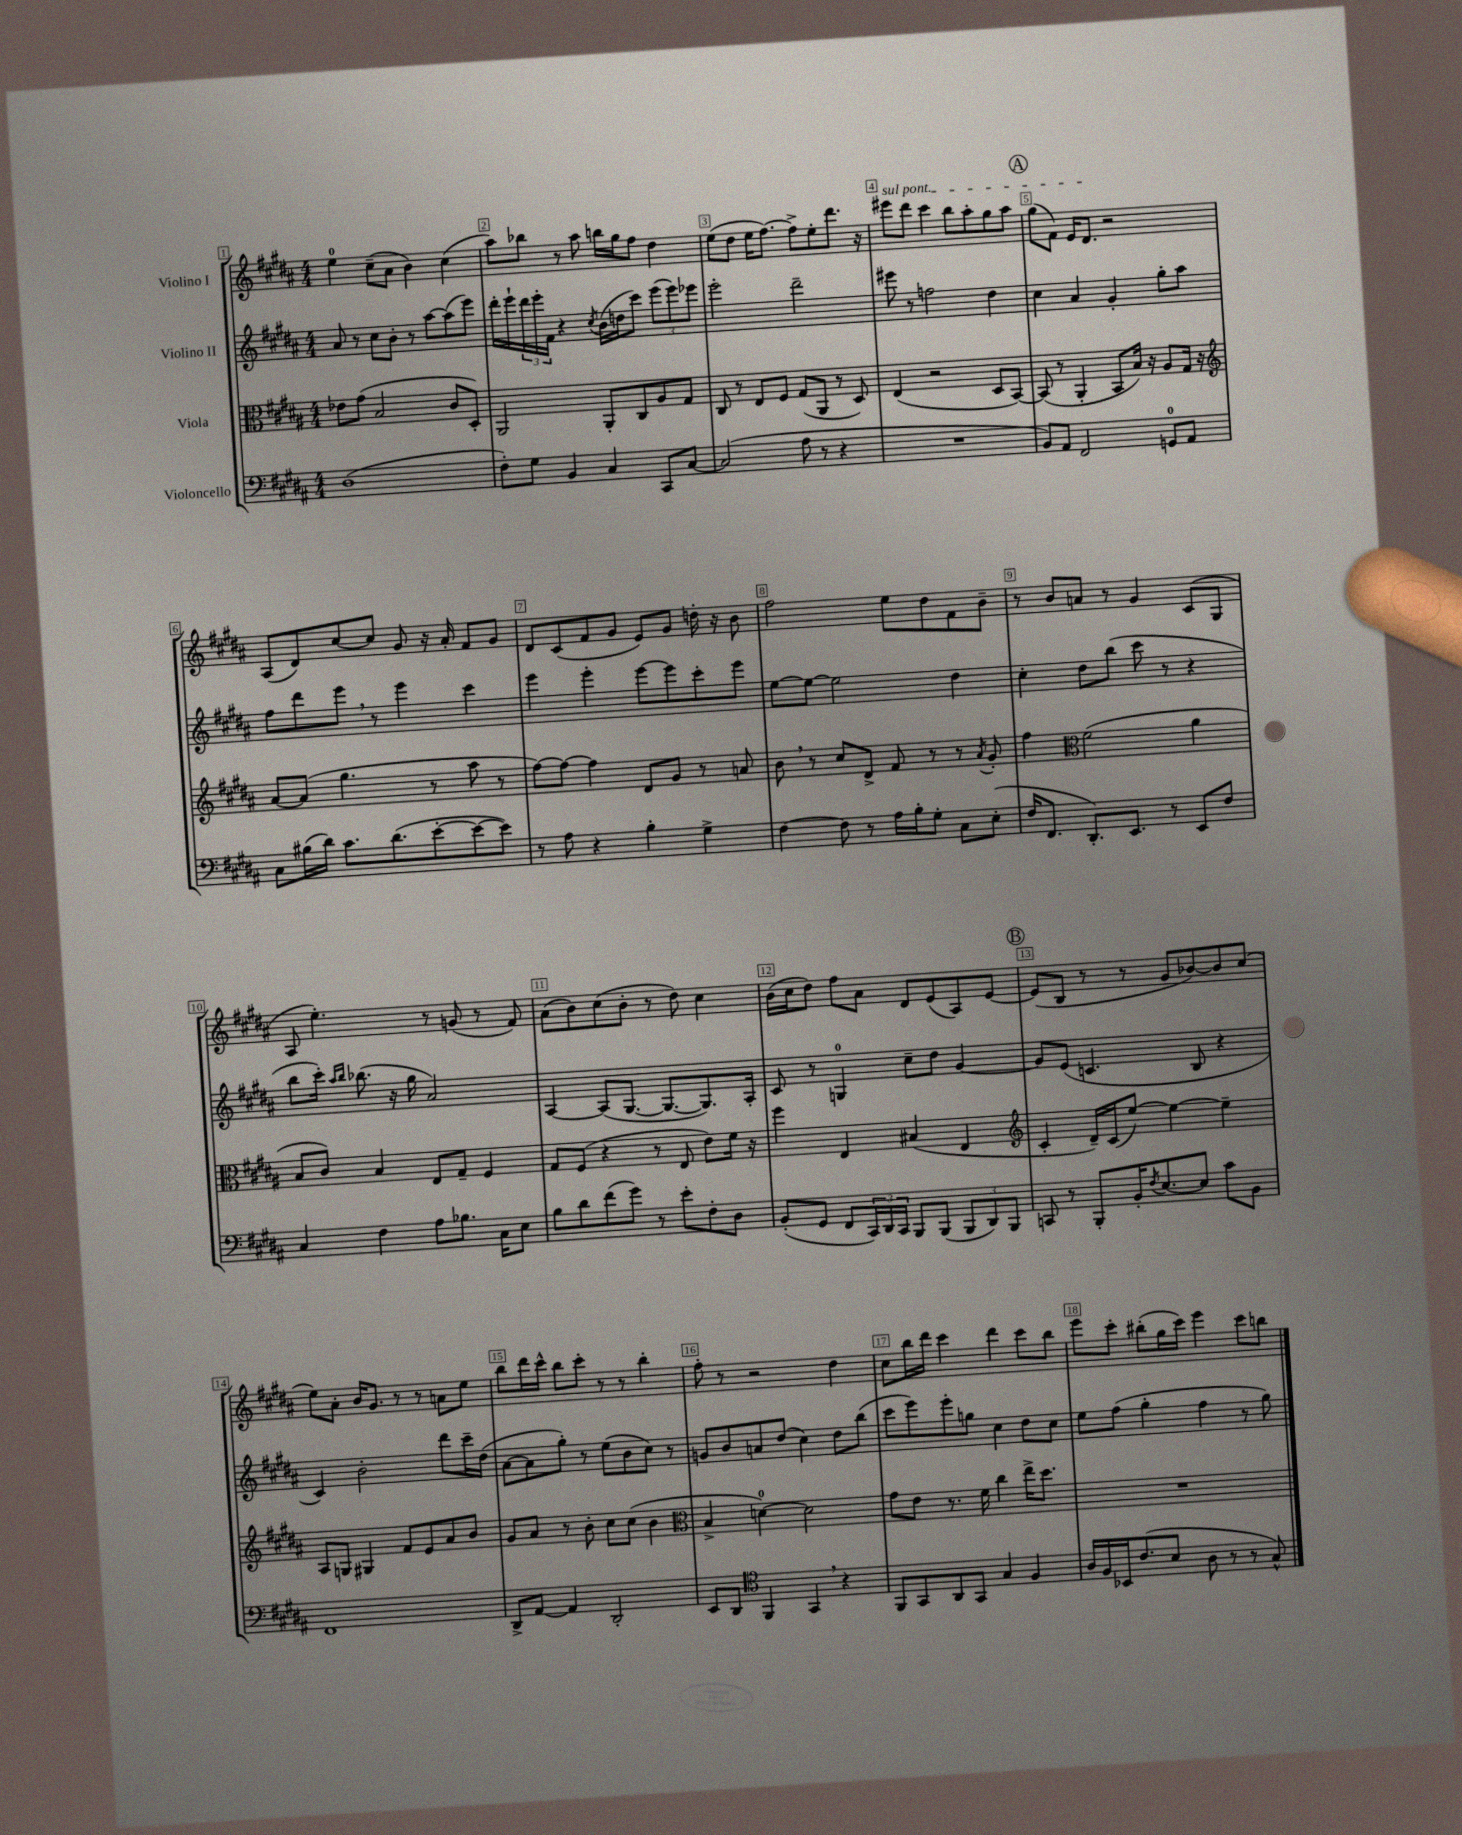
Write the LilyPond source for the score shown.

<<
\new StaffGroup <<
\new Staff = "s0" \with { instrumentName = "Violino I" } {
    \clef treble \key b \major \numericTimeSignature \time 4/4
    e''4-0 cis''8--( ais'8 b'4) cis''4( |
    ais''8) bes''8 r8 ais''8 b''16 gis''16 fis''8 dis''4 |
    e''8( dis''8 e''16 fis''8.~) fis''8-> e''8-. dis'''8. r16 |
    \once \override TextSpanner.bound-details.left.text = \markup { \italic "sul pont." } eis'''8\startTextSpan dis'''8 cis'''4 b''8 ais''8-. gis''8 ais''8 |
    \mark \markup { \circle "A" } gis''8( fis'8) e'16 dis'8.\stopTextSpan r2 |
    ais8( dis'8) cis''8~ cis''8 gis'8 r16 ais'16-. fis'8 gis'8 |
    dis'8 cis'8( fis'8 gis'8 e'8) gis'8 d''16-. r16 b'8 |
    fis''2 e''8 dis''8 fis'8 b'8-- |
    r8 b'8 a'8 r8 gis'4 cis'8( gis8 |
    ais8 e''4.-.) r8 g'8( r8 fis'8) |
    ais'8( b'8) cis''8( b'8-. r8 dis''8) cis''4 |
    b'16( cis''16 dis''8) fis''8 ais'8 dis'8 e'8( ais8) e'8~ |
    \mark \markup { \circle "B" } e'8( b8 r8 r8 gis'8 bes'8~) bes'8 cis''8( |
    e''8) ais'8-. b'16 gis'8. r8 r8 a'8 e''8 |
    b''8 dis'''16 cis'''16-^ b''8 cis'''8-. r8 r8 b''4-. |
    fis''8-. r8 r2 dis''4 |
    cis''8 b''16 dis'''16 cis'''4 dis'''4 cis'''8 b''8 |
    e'''8 cis'''8-. bis''8-.( gis''16 cis'''16) e'''4 cis'''8 b''8 \bar "|." |
}
\new Staff = "s1" \with { instrumentName = "Violino II" } {
    \clef treble \key b \major \numericTimeSignature \time 4/4
    ais'8 r8 cis''8 b'8-. r8 ais''8~ ais''8( e'''8) |
    dis'''16-. e'''16-! \tuplet 3/2 { dis'''16 e'''16-. fis'16 } r4 \acciaccatura { cis''8 } b'16( d''16 cis'''8) \tuplet 3/2 { e'''8( e'''8) ees'''8 } |
    e'''2-. dis'''2-- |
    eis'''8 r8 f''2 dis''4 |
    \mark \markup { \circle "A" } cis''4 ais'4 gis'4-. gis''8-. ais''8 |
    fis''8 dis'''8 e'''8 \breathe r8 e'''4 cis'''4 |
    e'''4 e'''4-. e'''8~ e'''8 cis'''8-. e'''8 |
    e''8~ e''8~ e''2 dis''4 |
    cis''4-. dis''8 b''8( cis'''8 r8 r4 |
    b''8 cis'''16-.) \grace { ais''16 b''16 } bes''8.( r16 gis''16 ais'2) |
    ais4~ ais8( gis8.~ gis8.~ gis8.) ais16-. |
    cis'8 r8 g4-0 cis''8-- dis''8 gis'4~ |
    \mark \markup { \circle "B" } gis'8 e'8( c'4. b8 r4 |
    cis'4) b'2-. dis'''8 cis'''16-- dis''16( |
    ais'8~ ais'8 gis''8-.) r8 e''8( b'8 cis''8) r8 |
    g'8 b'8 a'8 dis''8( cis''4) dis''8 b''8( |
    cis'''8 e'''8) e'''8-. g''8 cis''4 dis''8 cis''8 |
    e''8 fis''8( gis''4-. fis''4 r8 gis''8) \bar "|." |
}
\new Staff = "s2" \with { instrumentName = "Viola" } {
    \clef alto \key b \major \numericTimeSignature \time 4/4
    ees'8 gis'8( b2 cis'8 dis8-.) |
    ais,2 ais,8-. cis8 ais8 gis8 |
    cis8 r8 e8 fis8 gis8( ais,8 r8 dis8) |
    e4( r2 dis8 b,8~) |
    \mark \markup { \circle "A" } b,8( r8 ais,4-. b,8 b16) r16 ais8 gis16 r16 |
    \clef treble ais'8~ ais'8( gis''4. r8 ais''8 r8 |
    fis''8~) fis''8~ fis''4 dis'8 gis'8 r8 a'8 |
    b'8 \breathe r8 cis''8 dis'8-> fis'8 r8 r8 \acciaccatura { ais'8 } gis'8-. |
    fis''4 \clef alto fis'2( ais'4 |
    b8 cis'8) b4 e8 gis8-- fis4 |
    gis8 fis8( r4 r8 e8 e'8) fis'16 r16 |
    fis''4 e4 bis4( e4 |
    \mark \markup { \circle "B" } \clef treble cis'4-. dis'16--) cis'16( e''8~) e''4~ e''4-- |
    ais8 g8 gis4 fis'8 e'8 ais'8 b'8 |
    gis'8 ais'8 r8 b'8-. cis''8 cis''8( b'4 |
    \clef alto b4-> d'4-0~) d'2 |
    gis'8 e'8 r8. fis'16 cis''4 e''16-> dis''8. |
    R1 \bar "|." |
}
\new Staff = "s3" \with { instrumentName = "Violoncello" } {
    \clef bass \key b \major \numericTimeSignature \time 4/4
    dis1( |
    fis8-.) gis8 b,4 cis4 cis,8 cis8~ |
    cis2( ais8 r8 r4 |
    R1 |
    \mark \markup { \circle "A" } b,8) ais,8 fis,2 g,8-0 ais,8 |
    cis8 bis16( dis'16) cis'8. dis'8.( e'8~-. e'8~ e'8) |
    r8 ais8 r4 b4-. gis4-> |
    fis4~ fis8 r8 ais16 b16-. gis8-. cis8 e8-.( |
    fis16 fis,8. dis,8.-.) e,8. r8 e,8 fis8 |
    cis4 fis4 ais8 bes8. cis16 e8 |
    b8 dis'8 fis'8( gis'8) r8 e'8-. fis8-. dis8 |
    b,8-.( gis,8 fis,8 \tuplet 3/2 { cis,16) dis,16 cis,16 } b,,8 b,,8( \tuplet 3/2 { b,,8 dis,8) b,,8 } |
    \mark \markup { \circle "B" } c,8 r8 b,,8-. b,16-. \acciaccatura { fis8 } e8.~ e8 cis'8 b,8 |
    fis,1 |
    dis,8-> ais,8~ ais,4 dis,2-. |
    e,8 dis,8 \clef tenor fis,4 gis,4 \breathe r4 |
    fis,8 gis,8 ais,8 gis,8 gis4 fis4 |
    ais16 fis16 bes,16 cis'8.( b8 ais8 r8 r8 gis8-^) \bar "|." |
}
>>
>>
\layout { \context { \Score \override BarNumber.break-visibility = ##(#f #t #t) barNumberVisibility = #all-bar-numbers-visible \override BarNumber.stencil = #(make-stencil-boxer 0.1 0.3 ly:text-interface::print) } }
